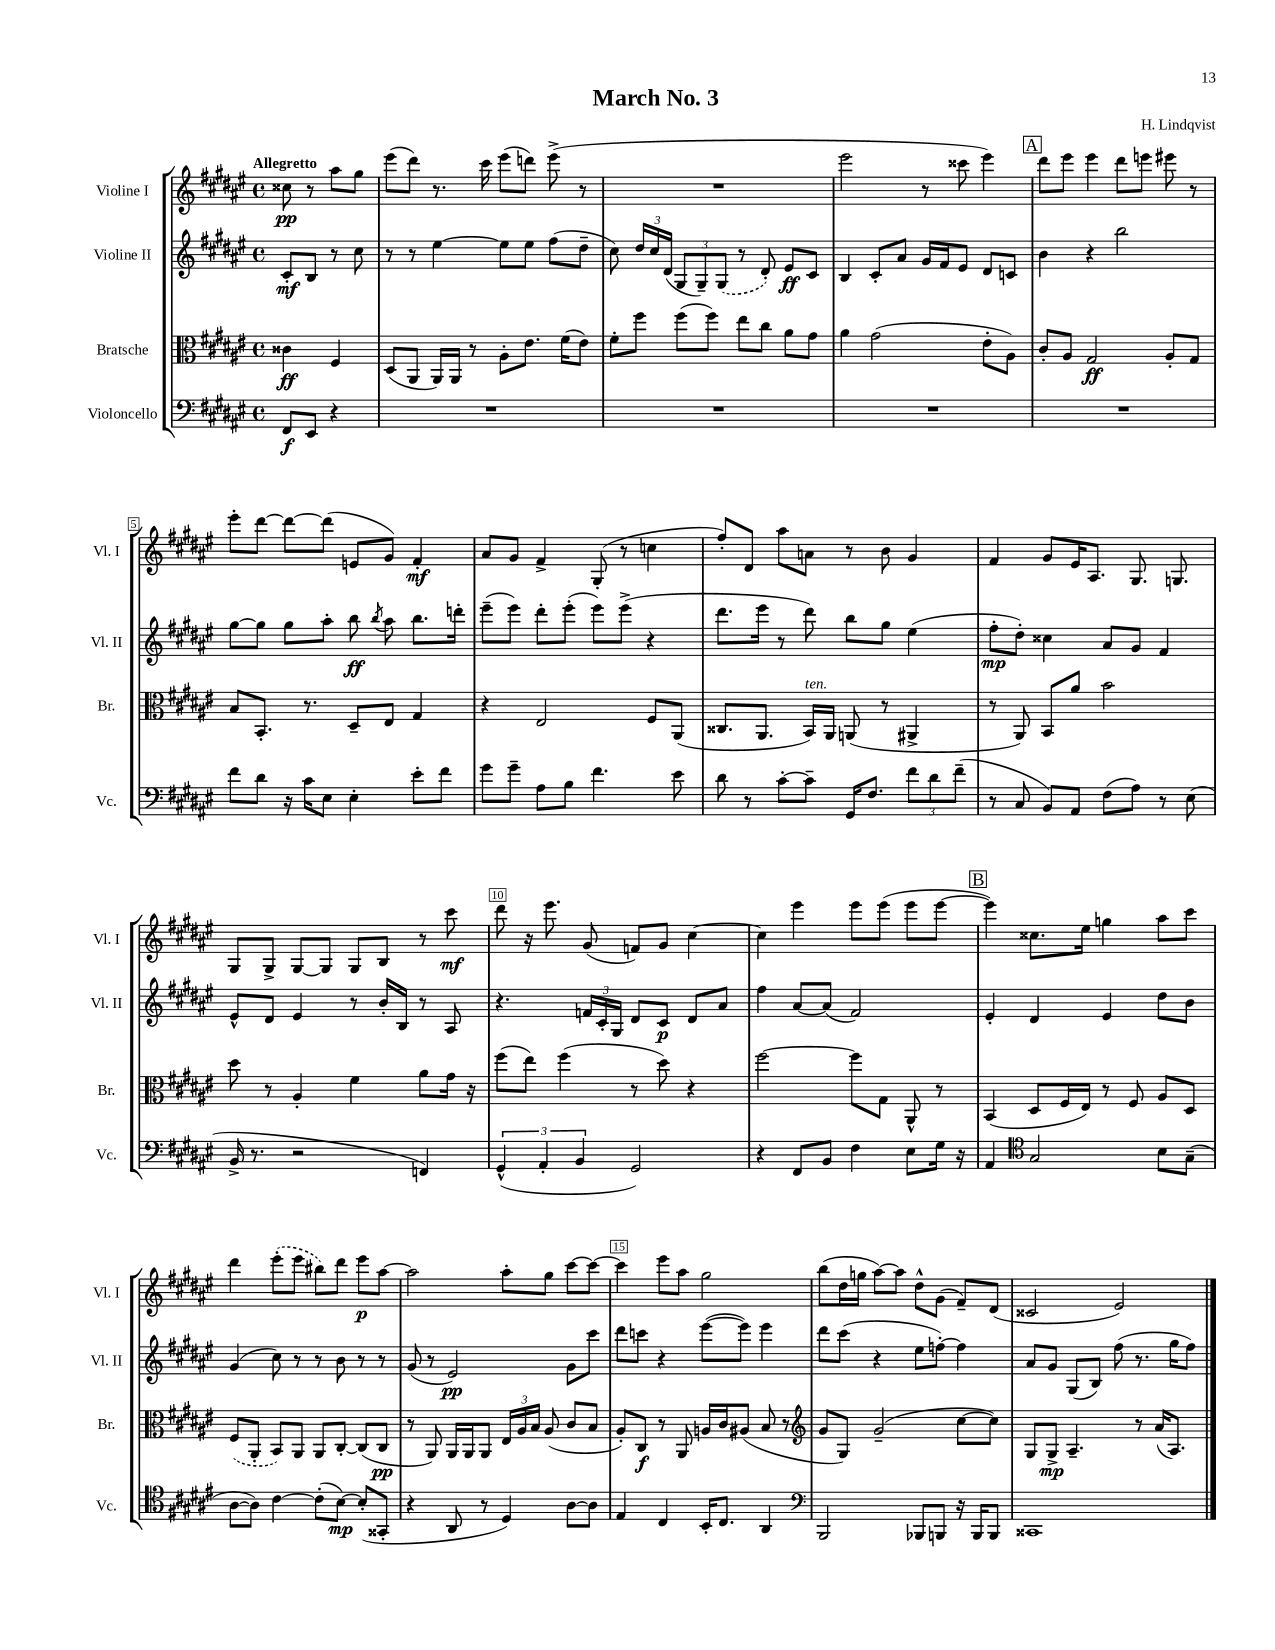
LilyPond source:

\header { title = "March No. 3" composer = "H. Lindqvist" }
<<
\new StaffGroup <<
\new Staff = "s0" \with { instrumentName = "Violine I" shortInstrumentName = "Vl. I" } {
    \clef treble \key fis \major \defaultTimeSignature \time 4/4 \partial 2 \tempo "Allegretto"
    \autoBeamOff cisis''8\pp r8 ais''8[ gis''8] |
    eis'''8[( dis'''8]) r8. cis'''16 eis'''8[( d'''8]) eis'''8->( r8 |
    R1 |
    eis'''2 r8 cisis'''8 eis'''4) |
    \mark \markup { \box "A" } dis'''8[ eis'''8] eis'''4 dis'''8[ e'''8] eis'''8 r8 |
    eis'''8[-. dis'''8]~ dis'''8[~ dis'''8]( e'8[ gis'8]) fis'4-.\mf |
    ais'8[ gis'8] fis'4-> gis8-.( r8 c''4 |
    fis''8[-.) dis'8] ais''8[ a'8] r8 b'8 gis'4 |
    fis'4 gis'8[ eis'16 ais8.] gis8. g8. |
    gis8[ gis8]-> gis8[~ gis8] gis8[ b8] r8 cis'''8\mf |
    dis'''8 r16 eis'''8. gis'8( f'8[) gis'8] cis''4~ |
    cis''4 eis'''4 eis'''8[ eis'''8]( eis'''8[ eis'''8]~ |
    \mark \markup { \box "B" } eis'''4) cisis''8.[ eis''16] g''4 ais''8[ cis'''8] |
    dis'''4 \once \slurDashed eis'''8[-.( eis'''8] bis''8[) dis'''8] eis'''8[\p ais''8]~ |
    ais''2 ais''8[-. gis''8] cis'''8[~ cis'''8]~ |
    cis'''4 eis'''8[ ais''8] gis''2 |
    b''8[( dis''16 g''16] ais''8[~) ais''8] dis''8[-^ gis'8]( fis'8[--) dis'8]( |
    cisis'2 eis'2) \bar "|." |
}
\new Staff = "s1" \with { instrumentName = "Violine II" shortInstrumentName = "Vl. II" } {
    \clef treble \key fis \major \defaultTimeSignature \time 4/4 \partial 2
    \autoBeamOff cis'8[-.\mf b8] r8 cis''8 |
    r8 r8 eis''4~ eis''8[ eis''8] fis''8[( dis''8]-- |
    cis''8) \tuplet 3/2 { dis''16[ cis''16 dis'16]( } \tuplet 3/2 { gis8[ gis8--) \once \slurDashed gis8]( } r8 dis'8-.) eis'8[\ff cis'8] |
    b4 cis'8[-. ais'8] gis'16[ fis'16 eis'8] dis'8[ c'8] |
    \mark \markup { \box "A" } b'4 r4 b''2 |
    gis''8[~ gis''8] gis''8[ ais''8]-. b''8\ff \acciaccatura { b''8 } ais''8 b''8.[ d'''16]-. |
    eis'''8[--( eis'''8]) dis'''8[-. eis'''8]-.( eis'''8[) eis'''8]->( r4 |
    dis'''8.[ eis'''16] r8 dis'''8) b''8[ gis''8] eis''4( |
    fis''8[-.\mp dis''8]-.) cisis''4 ais'8[ gis'8] fis'4 |
    eis'8[-^ dis'8] eis'4 r8 b'16[-. b16] r8 ais8 |
    r4. \tuplet 3/2 { f'16[ cis'16-. gis16] } dis'8[ cis'8]\p dis'8[ ais'8] |
    fis''4 ais'8[~ ais'8]( fis'2) |
    \mark \markup { \box "B" } eis'4-. dis'4 eis'4 dis''8[ b'8] |
    gis'4( cis''8) r8 r8 b'8 r8 r8 |
    gis'8( r8 eis'2\pp) gis'8[ cis'''8] |
    dis'''8[ c'''8] r4 eis'''8[~( eis'''8]) eis'''4 |
    dis'''8[ cis'''8]( r4 eis''8[ f''8]~-.) f''4 |
    ais'8[ gis'8] gis8[( b8]) fis''8( r8. gis''16[ fis''8]) \bar "|." |
}
\new Staff = "s2" \with { instrumentName = "Bratsche" shortInstrumentName = "Br." } {
    \clef alto \key fis \major \defaultTimeSignature \time 4/4 \partial 2
    \autoBeamOff cisis'4\ff fis4 |
    dis8[( ais,8] ais,16[) ais,16] r8 ais8[-. eis'8.] fis'16[( eis'8]) |
    fis'8[-. fis''8] fis''8[( fis''8]) eis''8[ cis''8] ais'8[ gis'8] |
    ais'4 gis'2( eis'8[-. ais8]) |
    \mark \markup { \box "A" } cis'8[-. ais8] gis2\ff ais8[-. gis8] |
    b8[ b,8.]-. r8. dis8[-- eis8] gis4 |
    r4 eis2 fis8[ ais,8]( |
    cisis8.[ ais,8.] b,16[^\markup { \italic "ten." }) ais,16] a,8( r8 ais,4-> |
    r8 ais,8) b,8[ ais'8] b'2 |
    dis''8 r8 ais4-. fis'4 ais'8[ gis'16] r16 |
    fis''8[( eis''8]) fis''4( r8 dis''8) r4 |
    fis''2~ fis''8[ gis8] ais,8-^ r8 |
    \mark \markup { \box "B" } b,4( dis8[ fis16 eis16]) r8 fis8 ais8[ dis8] |
    \once \slurDashed fis8[( ais,8]-. b,8[) ais,8] ais,8[ cis8]~-. cis8[( cis8]\pp |
    r8 ais,8) ais,16[ ais,16 ais,8] \tuplet 3/2 { eis16[ ais16 b16] } ais8( cis'8[ b8] |
    ais8[-.) cis8]\f r8 ais,8 a16[ cis'16 ais8]( b8 r8 |
    \clef treble gis'8[ gis8]) gis'2--( cis''8[~ cis''8]) |
    gis8[ gis8]->\mp ais4.-- r8 ais'16[( ais8.]) \bar "|." |
}
\new Staff = "s3" \with { instrumentName = "Violoncello" shortInstrumentName = "Vc." } {
    \clef bass \key fis \major \defaultTimeSignature \time 4/4 \partial 2
    \autoBeamOff fis,8[\f eis,8] r4 |
    R1 |
    R1 |
    R1 |
    \mark \markup { \box "A" } R1 |
    fis'8[ dis'8] r16 cis'16[ eis8] eis4-. eis'8[-. fis'8] |
    gis'8[ gis'8]-- ais8[ b8] fis'4. eis'8 |
    dis'8 r8 cis'8[~-. cis'8]-- gis,16[ fis8.] \tuplet 3/2 { fis'8[ dis'8 fis'8]--( } |
    r8 cis8 b,8[) ais,8] fis8[( ais8]) r8 eis8( |
    b,16-> r8. r2 f,4) |
    \tuplet 3/2 { gis,4-^( ais,4-. b,4 } gis,2) |
    r4 fis,8[ b,8] fis4 eis8[ gis16] r16 |
    \mark \markup { \box "B" } ais,4 \clef tenor gis2 b8[ gis8]--( |
    ais8[~ ais8]) cis'4~ cis'8[-.( b8]~\mp) b8[-.( gisis,8]-. |
    r4 ais,8 r8 dis4) ais8[~ ais8] |
    eis4 cis4 b,16[-. cis8.] ais,4 |
    \clef bass b,,2 bes,,8[ b,,8] r16 b,,16[ b,,8] |
    cisis,1 \bar "|." |
}
>>
>>
\layout { \context { \Score \override BarNumber.break-visibility = ##(#f #t #t) barNumberVisibility = #(every-nth-bar-number-visible 5) \override BarNumber.stencil = #(make-stencil-boxer 0.1 0.3 ly:text-interface::print) } }
